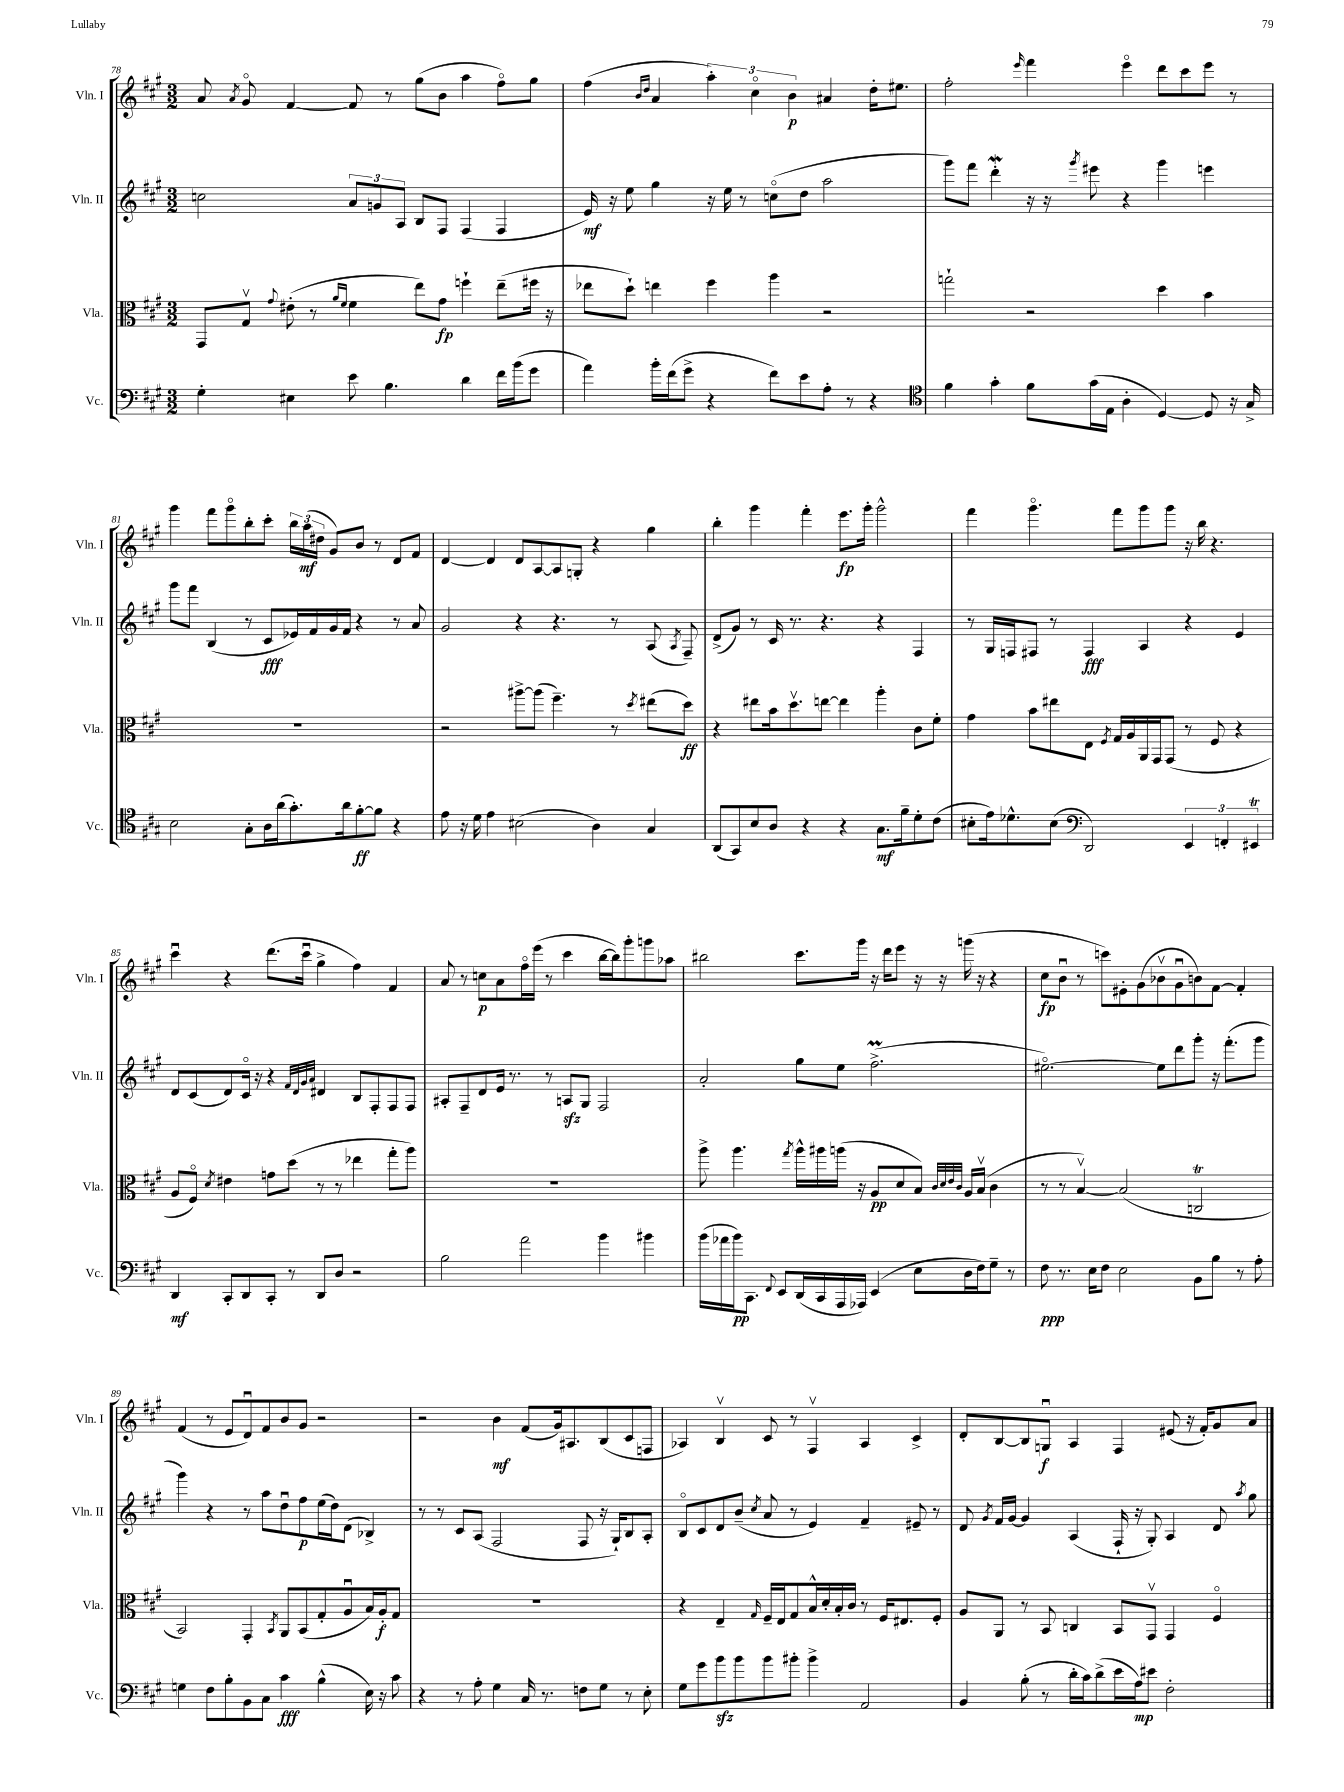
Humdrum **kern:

**kern	**dynam	**kern	**dynam	**kern	**dynam	**kern	**dynam
*part4	*part4	*part3	*part3	*part2	*part2	*part1	*part1
*staff4	*staff4	*staff3	*staff3	*staff2	*staff2	*staff1	*staff1
*I"Vc.	*	*I"Vla.	*	*I"Vln. II	*	*I"Vln. I	*
*I'Vc.	*	*I'Vla.	*	*I'Vln. II	*	*I'Vln. I	*
*clefF4	*	*clefC3	*	*clefG2	*	*clefG2	*
*k[f#c#g#]	*	*k[f#c#g#]	*	*k[f#c#g#]	*	*k[f#c#g#]	*
*M3/2	*	*M3/2	*	*M3/2	*	*M3/2	*
=78	=78	=78	=78	=78	=78	=78	=78
4G#'\	.	8GG#/L	.	2ccn\	.	8a/	.
.	.	.	.	.	.	8qa/	.
.	.	8G#v/J	.	.	.	8g#/	.
.	.	8qqg#/	.	.	.	.	.
4E#X\	.	(8e#X'\	.	.	.	[4f#/	.
.	.	8r	.	.	.	.	.
.	.	16qqa/LL	.	.	.	.	.
.	.	16qqf#/JJ	.	.	.	.	.
8e\	.	4f#\	.	12a/L	.	8f#/]	.
.	.	.	.	12gn/	.	.	.
4.B\	.	.	.	.	.	8r	.
.	.	.	.	12A/J	.	.	.
.	.	8ee\L)	.	8B/L	.	(8gg#\L	.
.	.	8g#\J	fp	8F#/J	.	8b\J	.
4d\	.	4ffn`\	.	(4F#/	.	4aa\	.
16f#\LL	.	(8ee~\L	.	4F#/	.	8ff#\L)	.
(16b\J	.	.	.	.	.	.	.
8g#\J	.	16ff#X\Jk	.	.	.	8gg#\J	.
.	.	16r	.	.	.	.	.
=79	=79	=79	=79	=79	=79	=79	=79
4a\)	.	8ee-X\L	.	16e/)	mf	(4ff#\	.
.	.	.	.	16r	.	.	.
.	.	8dd`\J)	.	8ee\	.	.	.
.	.	.	.	.	.	16qqb/LL	.
.	.	.	.	.	.	16qqdd/JJ	.
16b'\LL	.	4een\	.	4gg#\	.	4a/	.
(16f#\J	.	.	.	.	.	.	.
8g#^\J	.	.	.	.	.	.	.
4r	.	4ff#\	.	16r	.	6aa'\)	.
.	.	.	.	16ee\	.	.	.
.	.	.	.	8r	.	.	.
.	.	.	.	.	.	6cc#\	.
8f#\L)	.	4aa\	.	(8ccn\L	.	.	.
.	.	.	.	.	.	6b\	p
8e\	.	.	.	8dd\J	.	.	.
8A'\J	.	2r	.	2aa\	.	4a#X/	.
8r	.	.	.	.	.	.	.
4r	.	.	.	.	.	16dd'\KL	.
.	.	.	.	.	.	8.ee#X\J	.
=80	=80	=80	=80	=80	=80	=80	=80
*clefC4	*	*	*	*	*	*	*
4f#\	.	2ggn`\	.	8ggg#\L)	.	2ff#'\	.
.	.	.	.	8fff#\J	.	.	.
4g#'\	.	.	.	4dddw'\	.	.	.
.	.	.	.	.	.	16qqeee/	.
8f#\L	.	2r	.	16r	.	4fff#\	.
.	.	.	.	16r	.	.	.
.	.	.	.	8qggg#/	.	.	.
(16g#\L	.	.	.	8eee#X\	.	.	.
16E\JJ	.	.	.	.	.	.	.
4A'\	.	.	.	4r	.	4eee\	.
[4D/)	.	4dd\	.	4ggg#\	.	8ddd\L	.
.	.	.	.	.	.	8ccc#\	.
8D/]	.	4b\	.	4eeen\	.	8eee\J	.
16r	.	.	.	.	.	8r	.
16G#^/	.	.	.	.	.	.	.
!!LO:LB:g=z
=81	=81	=81	=81	=81	=81	=81	=81
2B\	.	1.r	.	8ggg#\L	.	4ggg#\	.
.	.	.	.	8fff#\J	.	.	.
.	.	.	.	(4B/	.	8fff#\L	.
.	.	.	.	.	.	8ggg#\	.
8G#'\L	.	.	.	8r	.	8bb'\	.
16A\L	.	.	.	8c#/L	fff	8ccc#'\J	.
(16a\J	.	.	.	.	.	.	.
8.g#'\)	.	.	.	16e-X/L)	.	24bb\LL	.
.	.	.	.	.	.	(24aa\	mf
.	.	.	.	16f#/	.	.	.
.	.	.	.	.	.	24dd#X\JJ	.
.	.	.	.	16g#/	.	8g#/L)	.
16a\k	.	.	.	16f#/JJ	.	.	.
[8f#'\	ff	.	.	4r	.	8b/J	.
8f#\J]	.	.	.	.	.	8r	.
4r	.	.	.	8r	.	8d/L	.
.	.	.	.	8a/	.	8f#/J	.
=82	=82	=82	=82	=82	=82	=82	=82
8e\	.	2r	.	2g#/	.	[4d/	.
16r	.	.	.	.	.	.	.
16d\	.	.	.	.	.	.	.
4e\	.	.	.	.	.	4d/]	.
(2B#X\	.	[8aa#X^\L	.	4r	.	8d/L	.
.	.	(8aa#\J]	.	.	.	[8A/	.
.	.	4.ff#~\)	.	4.r	.	8A/]	.
.	.	.	.	.	.	8Gn'/J	.
4A\)	.	.	.	.	.	4r	.
.	.	8r	.	8r	.	.	.
.	.	8qdd/	.	.	.	.	.
4G#/	.	(8ee#X\L	.	(8A/	.	4gg#\	.
.	.	.	.	8qA/	.	.	.
.	.	8dd\J)	ff	8F#~/)	.	.	.
=83	=83	=83	=83	=83	=83	=83	=83
(8AA/L	.	4r	.	(8d^/L	.	4bb'\	.
8GG#/)	.	.	.	8g#/J)	.	.	.
8B/	.	8ee#X\L	.	8r	.	4ggg#\	.
8A/J	.	16b\k	.	16c#/	.	.	.
.	.	8.ddv\	.	8.r	.	.	.
4r	.	.	.	.	.	4fff#'\	.
.	.	[8een\J	.	4.r	.	.	.
4r	.	4ee\]	.	.	.	8.eee\L	fp
.	.	.	.	.	.	16ggg#'\Jk	.
8.G#\L	mf	4aa'\	.	4r	.	2ggg#^^\	.
16f#~\k	.	.	.	.	.	.	.
8d'\	.	8c#\L	.	4F#/	.	.	.
(8c#\J	.	8f#'\J	.	.	.	.	.
=84	=84	=84	=84	=84	=84	=84	=84
8B#X'\L	.	4g#\	.	8r	.	4fff#\	.
16e\k)	.	.	.	16G#/LL	.	.	.
8.d-X^^\	.	.	.	16Fn/J	.	.	.
.	.	8b\L	.	8F#X/J	.	4.ggg#\	.
(8B#\J	.	8ee#X\	.	8r	.	.	.
*clefF4	*	*	*	*	*	*	*
2DD/)	.	8E\J	.	4F#/	fff	.	.
.	.	8qF#/	.	.	.	.	.
.	.	16G#/LL	.	.	.	8fff#\L	.
.	.	16A/	.	.	.	.	.
.	.	16AA/	.	4A/	.	8ggg#\	.
.	.	16GG#/J	.	.	.	.	.
.	.	(8GG#/J	.	.	.	8ggg#\J	.
6EE/	.	8r	.	4r	.	16r	.
.	.	.	.	.	.	16bb\	.
.	.	8F#/	.	.	.	4.r	.
6FFn'/	.	.	.	.	.	.	.
.	.	4r	.	4e/	.	.	.
6EE#Xt/	.	.	.	.	.	.	.
!!LO:LB:g=z
=85	=85	=85	=85	=85	=85	=85	=85
4DD/	mf	8A/L	.	8d/L	.	4ccc#u\	.
.	.	8F#/J)	.	(8c#/	.	.	.
.	.	8qd/	.	.	.	.	.
8CC#'/L	.	4e#X\	.	8d/)	.	4r	.
8DD/	.	.	.	16c#/Jk	.	.	.
.	.	.	.	16r	.	.	.
8CC#'/J	.	8gn\L	.	4r	.	(8.ddd\L	.
8r	.	(8dd\J	.	.	.	.	.
.	.	.	.	.	.	16ccc#u\Jk	.
.	.	.	.	32qqf#/LLL	.	.	.
.	.	.	.	32qqd/	.	.	.
.	.	.	.	32qqg#/	.	.	.
.	.	.	.	32qqa/JJJ	.	.	.
8DD/L	.	8r	.	4d#X/	.	4gg#^\	.
8D/J	.	8r	.	.	.	.	.
2r	.	4ee-X\	.	8B/L	.	4ff#\)	.
.	.	.	.	8F#'/	.	.	.
.	.	8gg#'\L	.	8F#/	.	4f#/	.
.	.	8aa\J)	.	8F#/J	.	.	.
=86	=86	=86	=86	=86	=86	=86	=86
2B\	.	1.r	.	8A#X'/L	.	8a/	.
.	.	.	.	8F#~/	.	8r	.
.	.	.	.	8d/	.	8ccn\L	p
.	.	.	.	16e/Jk	.	8a\	.
.	.	.	.	8.r	.	.	.
2a\	.	.	.	.	.	16ff#\L	.
.	.	.	.	.	.	(16eee\JJ	.
.	.	.	.	8r	.	8r	.
.	.	.	.	8Anzz/L	.	4ccc#\	.
.	.	.	.	8G#/J	.	.	.
4b\	.	.	.	2F#/	.	[16bb\LL	.
.	.	.	.	.	.	16bb\J])	.
.	.	.	.	.	.	8ggg#'\	.
4b#X\	.	.	.	.	.	8gggn\	.
.	.	.	.	.	.	8aa-X\J	.
=87	=87	=87	=87	=87	=87	=87	=87
(16b\LL	.	8aa^\	.	2a'/	.	2bb#X\	.
16a-X\	.	.	.	.	.	.	.
16b\J)	pp	4.aa\	.	.	.	.	.
8.CC#\J	.	.	.	.	.	.	.
8qqFF#/	.	.	.	.	.	.	.
8EE/L	.	.	.	.	.	.	.
.	.	8qgg#/	.	.	.	.	.
(16DD/L	.	16aa^^\LL	.	8gg#\L	.	8.ccc#\L	.
16CC#/	.	16aa#X\	.	.	.	.	.
16AAA/	.	(16aan\JJ	.	8ee\J	.	.	.
16AAA-X/JJ)	.	16r	.	.	.	16ggg#\Jk	.
(4EE/	.	8A/L	pp	(2.ff#M^\	.	16r	.
.	.	.	.	.	.	16ddd\KL	.
.	.	8d/	.	.	.	8eee\J	.
8E\L	.	8B/J)	.	.	.	16r	.
.	.	.	.	.	.	16r	.
.	.	32qqc#/LLL	.	.	.	.	.
.	.	32qqd/	.	.	.	.	.
.	.	32qqe/	.	.	.	.	.
.	.	32qqc#/JJJ	.	.	.	.	.
16D\L	.	16A/LL	.	.	.	(16gggn\	.
16F#\J)	.	(16Bv/JJ	.	.	.	16r	.
8G#~\J	.	4c#\	.	.	.	4r	.
8r	.	.	.	.	.	.	.
=88	=88	=88	=88	=88	=88	=88	=88
8F#\	ppp	8r	.	[2.ee#X\)	.	8cc#\L	fp
8.r	.	8r	.	.	.	8bu\J	.
.	.	[4Bv/)	.	.	.	8r	.
16E\KL	.	.	.	.	.	.	.
8F#\J	.	.	.	.	.	8cccn\L)	.
2E\	.	(2B/]	.	.	.	8e#X'\	.
.	.	.	.	.	.	(8g#\	.
.	.	.	.	8ee#\L]	.	8b-Xv\	.
.	.	.	.	8ddd\	.	8g#u\	.
8BB\L	.	2CnT/	.	8ggg#'\J	.	8bn\)	.
8B\J	.	.	.	16r	.	[8f#\J	.
.	.	.	.	(8.fff#'\L	.	.	.
8r	.	.	.	.	.	4f#'/]	.
8A'\	.	.	.	8ggg#\J	.	.	.
!!LO:LB:g=z
=89	=89	=89	=89	=89	=89	=89	=89
4Gn\	.	2BB/)	.	4ggg#\)	.	(4f#/	.
8F#\L	.	.	.	4r	.	8r	.
8B'\	.	.	.	.	.	8e/L	.
8BB\	.	4GG#'/	.	8r	.	8du/)	.
8C#\J	.	.	.	8aa\L	.	8f#/	.
.	.	8qBB/	.	.	.	.	.
4c#\	fff	8AA/L	.	8ddu\	.	8b/	.
.	.	(8BB/	.	8ff#\	p	8g#/J	.
(4B^^\	.	8G#'/	.	(16ee\L	.	2r	.
.	.	.	.	16dd\J)	.	.	.
.	.	8Au/	.	(8d\J	.	.	.
16E\)	.	16B/L)	.	4B-X^/)	.	.	.
16r	.	16A'/J	f	.	.	.	.
8c#\	.	8G#/J	.	.	.	.	.
=90	=90	=90	=90	=90	=90	=90	=90
4r	.	1.r	.	8r	.	2r	.
.	.	.	.	8r	.	.	.
8r	.	.	.	8c#/L	.	.	.
8A'\	.	.	.	(8A/J	.	.	.
4G#\	.	.	.	2F#/	.	4b\	mf
16C#/	.	.	.	.	.	(8f#/L	.
8.r	.	.	.	.	.	.	.
.	.	.	.	.	.	16g#/k)	.
.	.	.	.	.	.	8.A#X/	.
8Fn\L	.	.	.	8F#/	.	.	.
8G#\J	.	.	.	16r	.	(8B/	.
.	.	.	.	16G#`/KL)	.	.	.
8r	.	.	.	8B/	.	8c#/	.
8E'\	.	.	.	8A'/J	.	8Fn/J	.
=91	=91	=91	=91	=91	=91	=91	=91
8G#\L	.	4r	.	8B/L	.	4A-X/)	.
8g#\	.	.	.	8c#/	.	.	.
8bzz\	.	4E~/	.	8d/	.	4Bv/	.
8b\	.	.	.	(8b~/J	.	.	.
.	.	16qqG#/	.	8qcc#/	.	.	.
8b\	.	16F#~/LL	.	8a/	.	8c#/	.
.	.	16E/J	.	.	.	.	.
8b#X'\J	.	8G#/	.	8r	.	8r	.
4b#^\	.	16B^^/L	.	4e/)	.	4F#v/	.
.	.	16d'/	.	.	.	.	.
.	.	16B'/	.	.	.	.	.
.	.	16c#/JJ	.	.	.	.	.
2AA/	.	8r	.	4f#~/	.	4A-/	.
.	.	16F#/KL	.	.	.	.	.
.	.	8.E#X/	.	.	.	.	.
.	.	.	.	8e#X~/	.	4c#^/	.
.	.	8F#'/J	.	8r	.	.	.
=92	=92	=92	=92	=92	=92	=92	=92
4BB/	.	8A/L	.	8d/	.	8d'/L	.
.	.	.	.	8qg#/	.	.	.
.	.	8AA/J	.	16f#/LL	.	[8B/	.
.	.	.	.	[16g#/JJ	.	.	.
(8B'\	.	8r	.	4g#/]	.	8B/]	.
8r	.	8BB/	.	.	.	8Gnu/J	f
16d'\LL	.	4Cn/	.	(4A/	.	4A/	.
16c#\J)	.	.	.	.	.	.	.
(8d^\	.	.	.	.	.	.	.
16e\L	.	8BB/L	.	16F#`/	.	4F#/	.
16A\J)	mp	.	.	16r	.	.	.
8e#X\J	.	8GG#v/J	.	8G#'/)	.	.	.
2F#'\	.	4GG#/	.	4A/	.	(8e#X/	.
.	.	.	.	.	.	16r	.
.	.	.	.	.	.	16f#'/KL)	.
.	.	4F#/	.	8d/	.	8g#/	.
.	.	.	.	8qaa/	.	.	.
.	.	.	.	8gg#\	.	8a/J	.
==	==	==	==	==	==	==	==
*-	*-	*-	*-	*-	*-	*-	*-
